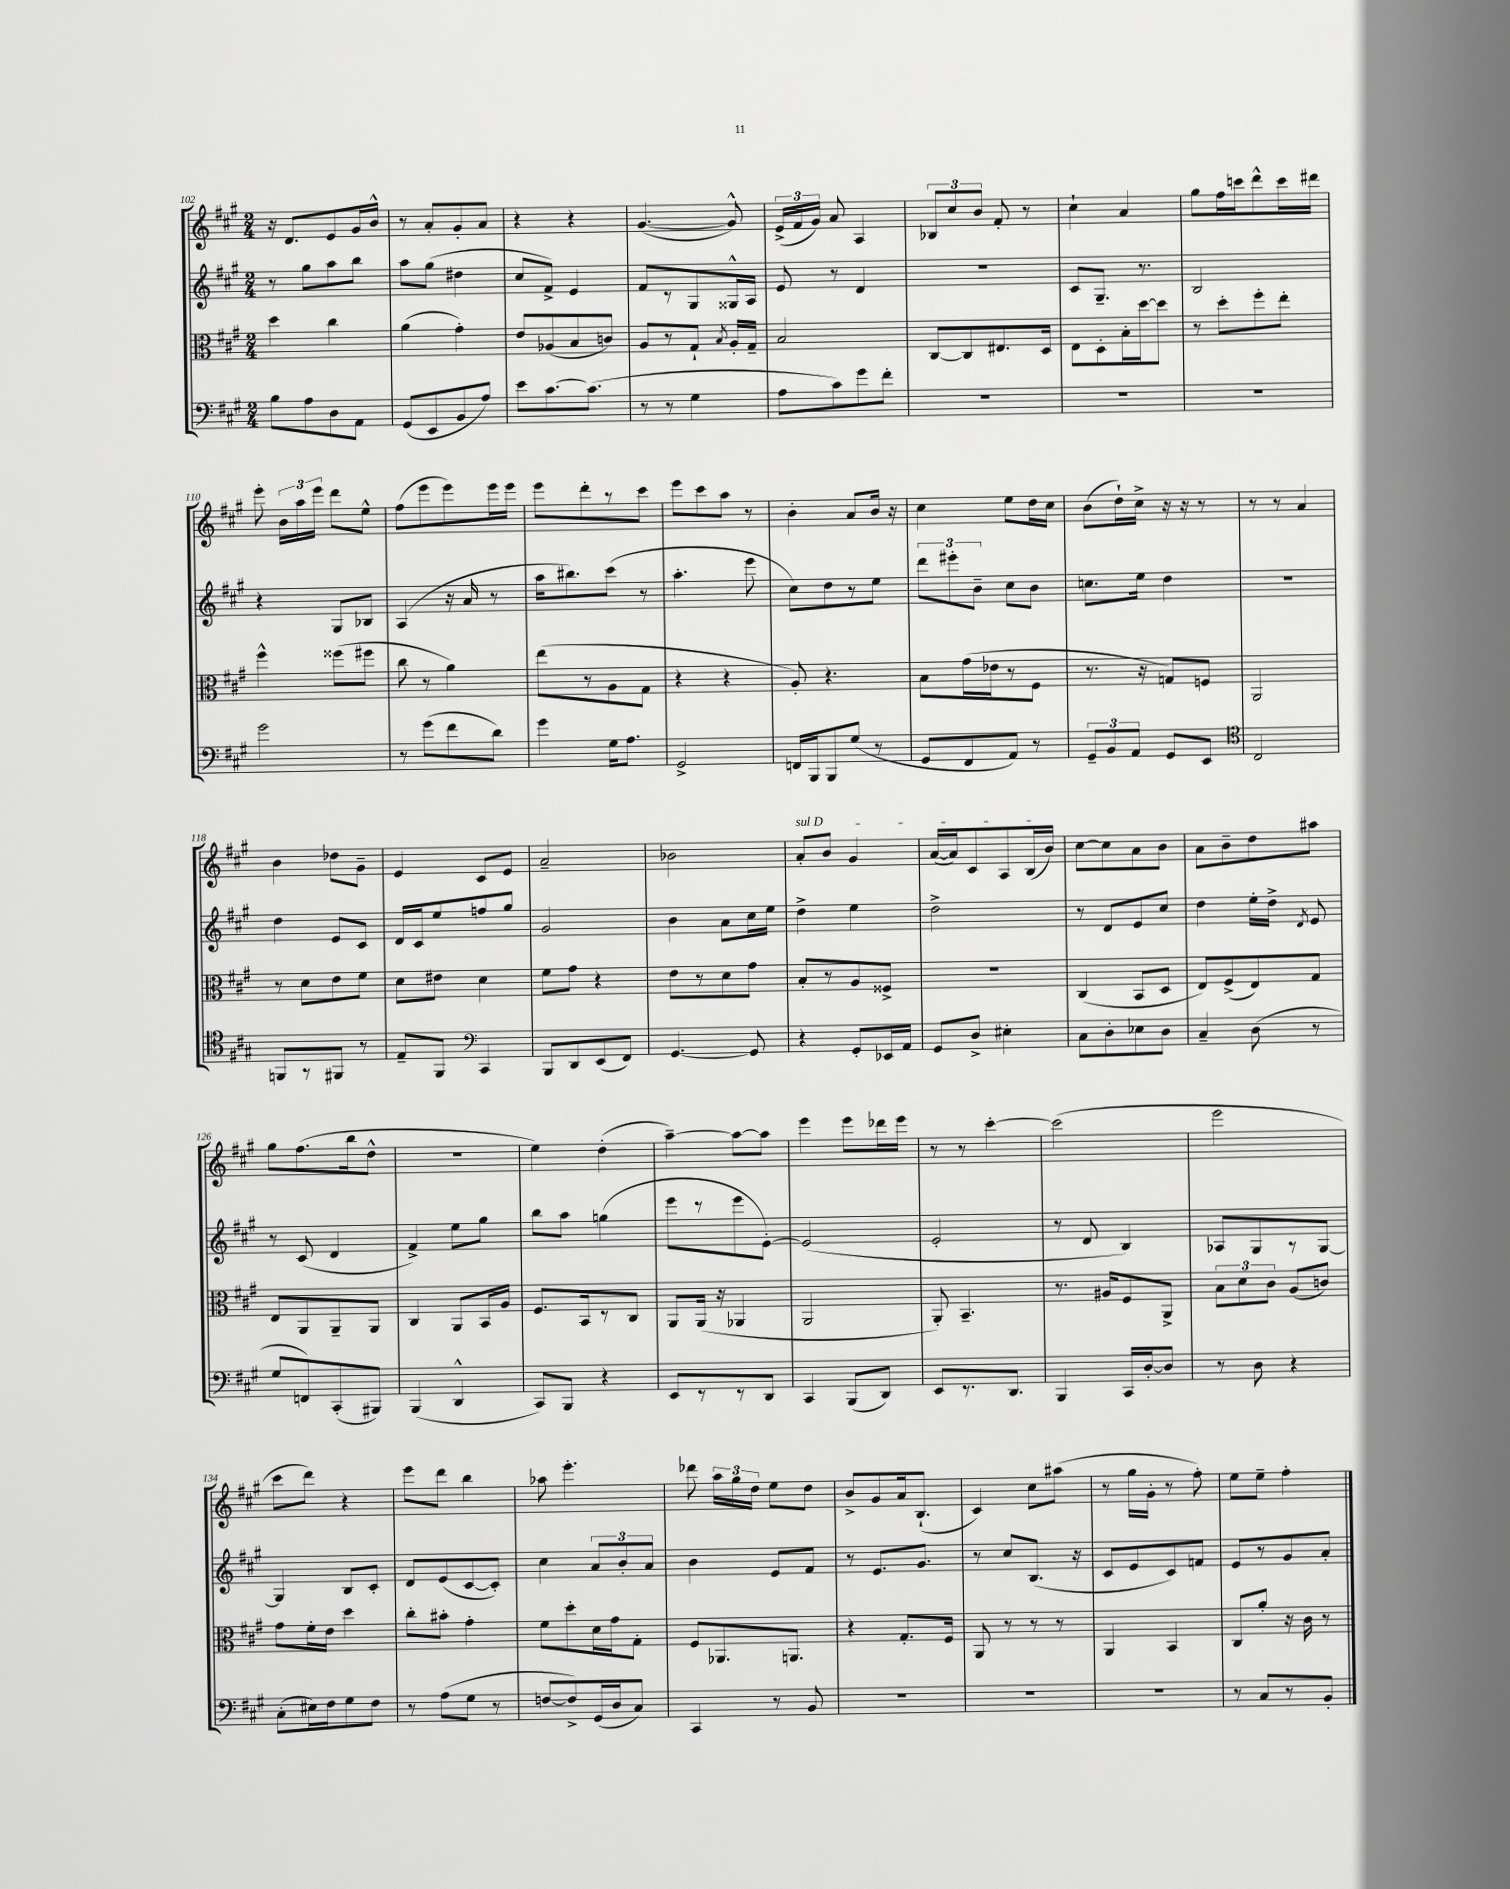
<<
\new StaffGroup <<
\new Staff = "s0" {
    \clef treble \key a \major \numericTimeSignature \time 2/4
    \autoBeamOff r16 d'8.[ e'8 gis'16 b'16]-^ |
    r8 a'8[-. gis'8-. a'8] |
    r4 r4 |
    gis'4.~( gis'8-^) |
    \tuplet 3/2 { e'16[->( fis'16 gis'16]) } a'8 a4 |
    \tuplet 3/2 { bes8[ cis''8 b'8] } fis'8-. r8 |
    cis''4-! a'4 |
    gis''8[ fis''16 c'''16 d'''8-^ c'''16 dis'''16] |
    e'''8-. \tuplet 3/2 { b'16[ a''16 e'''16] } d'''8[ e''8]-^ |
    fis''8[( e'''8 e'''8) e'''16 e'''16] |
    e'''8[ d'''8-. r8 cis'''8] |
    e'''8[ cis'''8 a''8] r8 |
    b'4-. a'8[ b'16] r16 |
    cis''4 e''8[ d''16 cis''16] |
    b'8[( d''16-!) cis''16]-> r16 r16 r8 |
    r8 r8 a'4 |
    b'4 des''8[ gis'8]-- |
    e'4 cis'8[ e'8] |
    a'2-- |
    bes'2 |
    \once \override TextSpanner.bound-details.left.text = \markup { \italic "sul D" } a'8[-.\startTextSpan b'8] gis'4 |
    a'16[~( a'16) cis'8 a8 b16( b'16]\stopTextSpan) |
    cis''8[~ cis''8 a'8 b'8] |
    a'8[ b'8-- d''8 ais''8] |
    gis''8[ fis''8.( b''16 d''8]-^ |
    r2 |
    e''4) d''4-.( |
    a''4~--) a''8[~ a''8] |
    e'''4 e'''8[ des'''16 e'''16] |
    r8 r8 cis'''4~-. |
    cis'''2( |
    e'''2 |
    cis'''8[ d'''8]) r4 |
    e'''8[ d'''8] b''4 |
    aes''8 e'''4.-. |
    des'''8 \tuplet 3/2 { a''16[ gis''16 d''16] } e''8[ d''8] |
    b'8[-> gis'8 a'16 b8.]-!( |
    cis'4) cis''8[ ais''8]( |
    r8 gis''16[ gis'16]-. r8 fis''8-.) |
    e''8[ e''8]-- fis''4-. \bar "|." |
}
\new Staff = "s1" {
    \clef treble \key a \major \numericTimeSignature \time 2/4
    \autoBeamOff r8 gis''8[ a''8 b''8] |
    a''8[ gis''8]( dis''4 |
    cis''8[ fis'8]->) e'4 |
    fis'8[ r8 gis8 gisis16-^ a16] |
    e'8 r8 d'4 |
    r2 |
    cis'8[ gis8.]-- r8. |
    b2 |
    r4 gis8[ bes8] |
    a4( r16 a'16 r8 |
    a''16[ bis''8.) cis'''8]( r8 |
    a''4.-. e'''8 |
    cis''8[) d''8 r8 e''8] |
    \tuplet 3/2 { d'''8[ eis'''8-. b'8]-- } cis''8[ b'8] |
    c''8.[ e''16] d''4 |
    R2 |
    d''4 e'8[ cis'8] |
    d'16[ cis'16 e''8 f''8 gis''8] |
    gis'2 |
    b'4 a'8[ cis''16 e''16] |
    d''4-> e''4 |
    d''2-> |
    r8 d'8[ e'8 cis''8] |
    d''4 e''16[-. d''16]-> \acciaccatura { d'8 } e'8 |
    r8 cis'8( d'4 |
    fis'4->) e''8[ gis''8] |
    b''8[ a''8] g''4( |
    e'''8[ r8 e'''8 e'8]~-.) |
    e'2( |
    e'2-. |
    r8 d'8 b4) |
    aes8[ gis8 r8 gis8]~ |
    gis4 b8[ cis'8]-. |
    d'8[ e'8( cis'8~ cis'8]-.) |
    cis''4 \tuplet 3/2 { a'8[ b'8-. a'8] } |
    b'4 e'8[ fis'8] |
    r8 e'8.[ gis'8.] |
    r8 cis''8[ b8.]( r16 |
    cis'8[ e'8 cis'8) f'8] |
    e'8[ r8 gis'8 a'8]-. \bar "|." |
}
\new Staff = "s2" {
    \clef alto \key a \major \numericTimeSignature \time 2/4
    \autoBeamOff d''4 cis''4 |
    a'4( gis'4-.) |
    e'8[ aes8( b8 c'8]) |
    a8[ r8 gis8]-! \acciaccatura { b8 } a16[-. gis16]-- |
    b2 |
    cis8[~ cis8 eis8. d16] |
    e8[ d8-. b16-. d''16~ d''8] |
    r8 d''8[-. fis''8-. e''8]-. |
    fis''4-^ fisis''8[( fis''8] |
    cis''8 r8 a'4) |
    e''8[( r8 a8 gis8] |
    r4 r4 |
    a8-.) r4. |
    b8[ gis'16( ees'16 r8 fis8] |
    r8. r16 g8[) f8] |
    a,2 |
    r8 d'8[ e'8 fis'8] |
    d'8[ eis'8] d'4 |
    fis'8[ gis'8] r4 |
    e'8[ r8 d'8 gis'8] |
    b8[-. r8 a8 fisis8]-> |
    R2 |
    cis4( b,8[ d8] |
    e8[) fis8->( e8) gis8] |
    e8[ a,8 a,8-- a,8] |
    cis4 a,8[ b,16 a16] |
    fis8.[ b,16 r8 cis8] |
    a,8[ a,16]( r16 aes,4 |
    a,2 |
    a,8-.) b,4.-- |
    r8. ais16[ fis8 a,8]-> |
    \tuplet 3/2 { b8[ d'8 cis'8] } a8[( c'8]) |
    gis'8[ fis'16-. e'16] d''4 |
    cis''8[-. bis'8]-. gis'4-. |
    fis'8[ d''8-. d'16 gis'16 gis8]-. |
    fis8[ aes,8. a,8.] |
    r4 gis8.[-. fis16] |
    a,8 r8 r8 r8 |
    a,4 b,4 |
    cis8[ a'8]-. r16 cis'16 r8 \bar "|." |
}
\new Staff = "s3" {
    \clef bass \key a \major \numericTimeSignature \time 2/4
    \autoBeamOff b8[ a8 d8 a,8] |
    gis,8[( e,8 b,8 a8]) |
    e'8[ cis'8.~ cis'8.]( |
    r8 r8 gis4 |
    a8[ cis'8) gis'8 fis'8]-. |
    R2 |
    R2 |
    R2 |
    gis'2 |
    r8 gis'8[( fis'8 d'8]) |
    gis'4 gis16[ a8.] |
    gis,2-> |
    f,16[ b,,16 b,,8 gis8]( r8 |
    gis,8[ fis,8 a,8]) r8 |
    \tuplet 3/2 { gis,8[-- b,8 a,8] } gis,8[ e,8] |
    \clef tenor cis2 |
    f,8[ r8 fis,8] r8 |
    e8[-- fis,8] \clef bass cis,4 |
    b,,8[ d,8 e,8( fis,8]) |
    gis,4.~ gis,8 |
    r4 gis,8[-. ees,16 a,16] |
    gis,8[ d8]-> eis4-. |
    cis8[ d8-. ees8 d8] |
    cis4-- d8( r8 |
    gis8[ f,8) cis,8-.( bis,,8]) |
    b,,4( d,4-^ |
    cis,8[) b,,8] r4 |
    e,8[ r8 r8 d,8] |
    cis,4 b,,8[( d,8]) |
    e,8[ r8. d,8.] |
    b,,4 cis,16[ d16~-. d8] |
    r8 d8 r4 |
    cis8[-.( eis16) fis16 gis8 fis8] |
    r8 a8[( gis8] r8 |
    f8[~ f8->) gis,16( d16 cis8]) |
    cis,4 r8 b,8 |
    R2 |
    R2 |
    R2 |
    r8 cis8[ r8 b,8]-. \bar "|." |
}
>>
>>
\layout { \context { \Score currentBarNumber = #102 } }
